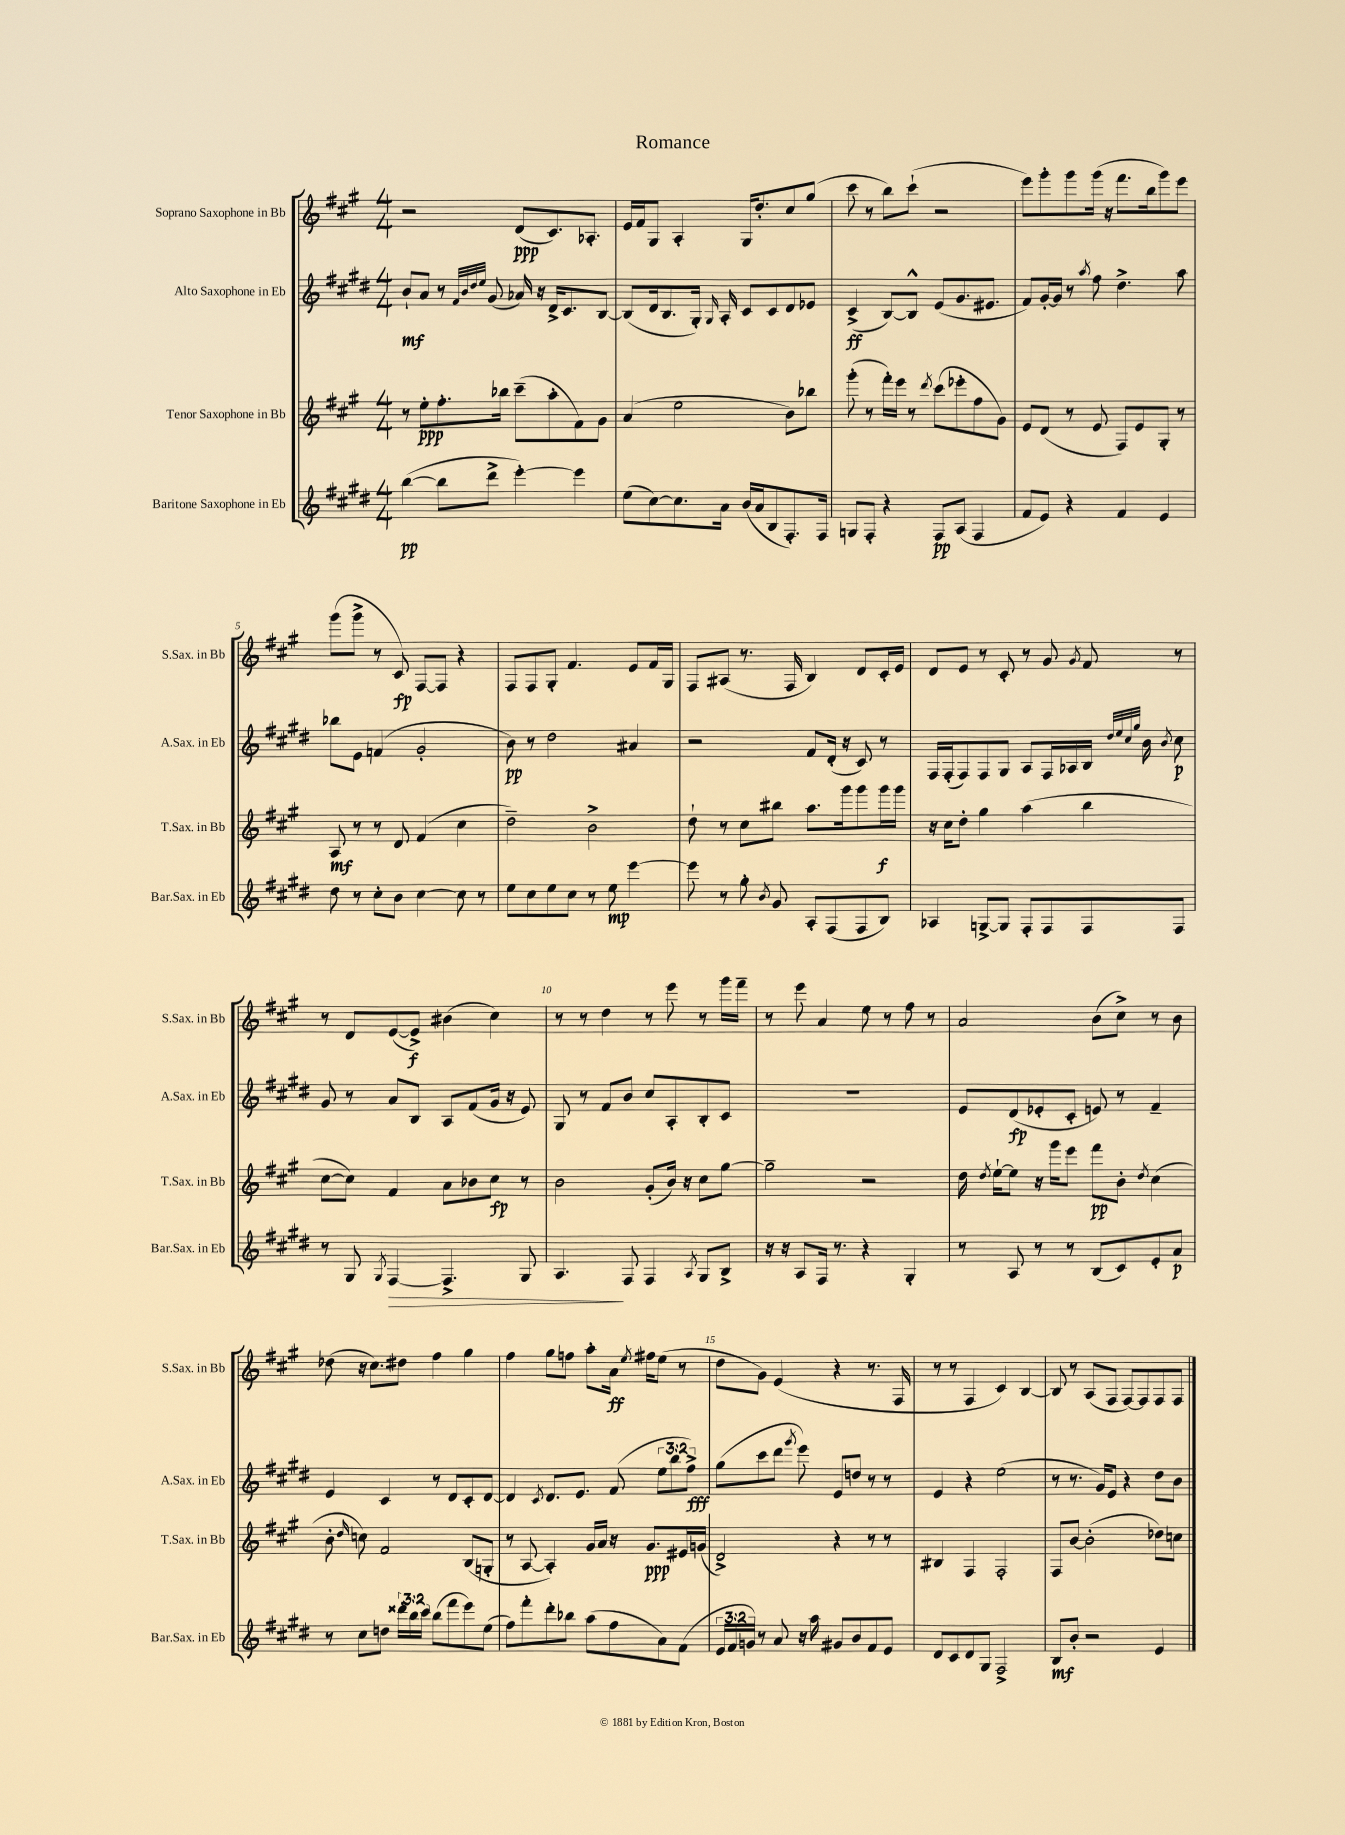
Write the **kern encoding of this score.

**kern	**kern	**kern	**kern
*staff4	*staff3	*staff2	*staff1
*clefG2	*clefG2	*clefG2	*clefG2
*k[f#c#g#d#]	*k[f#c#g#]	*k[f#c#g#d#]	*k[f#c#g#]
*M4/4	*M4/4	*M4/4	*M4/4
([4bb\	8r	8b`/L	2r
.	8ee'\L	8a/J	.
8bb\]L	8.ff#'\	8r	.
.	.	32qqf#/LLL	.
.	.	32qqb/	.
.	.	32qqdd#/	.
.	.	32qqee/JJJ	.
8ddd#^\J	.	(8g#/	.
.	16bb-\Jk	.	.
[4eee'\)	(8ccc#~\L	16a-/)	(8d/L
.	.	16r	.
.	8aa'\	16d#^/LK	8.c#/)
.	.	8.c#/	.
4eee\]	8f#\)	.	.
.	.	.	8.A-'/J
.	8g#\J	[8B/J	.
=	=	=	=
(8ee\L	(4a/	(8B/]L	16e/LL
.	.	.	16f#/J
[8cc#\)	.	16d#/k	8G#/J
.	.	8.B/	.
8.cc#\]	2ee\	.	4A'/
.	.	16G#'/Jk)	.
.	.	16qqG#/	.
16a\Jk	.	16A'/	.
(16b/LL	.	8c#/L	16G#/LK
16a/J	.	.	8.dd'/
8B/	.	8c#/	.
8.F#'/)	8b\L)	8d#/	8cc#/
.	8bb-\J	8e-/J	(8gg#/J
16F#/Jk	.	.	.
=	=	=	=
8G/L	(8ggg#'\	(4c#^/	8ccc#\
8F#'/J	8r	.	8r
4r	16fff#'\LL)	[8B/L)	8bb\L)
.	16eee\JJ	.	.
.	8r	8B^^/]J	(8ccc#`\J
.	8qddd/	.	.
8F#/L	(8ccc#\L	(8e/L	2r
(8A/J	8eee-'\	8.g#/	.
4F#/	8ff#\	.	.
.	.	8.e#/J	.
.	8g#\J)	.	.
=	=	=	=
8f#/L	8e/L	8f#/L)	8eee\L)
8e/J)	(8d/J	[16g#'/L	8ggg#'\
.	.	16g#/]JJ	.
4r	8r	8r	8ggg#\
.	.	8qaa/	.
.	8e/	8ff#\	(16ggg#\Jk
.	.	.	16r
4f#/	8F#/L)	4.dd#^\	8.fff#\L
.	8e/	.	.
.	.	.	16bb\k
4e/	8G#'/J	.	8ggg#\)
.	8r	8aa\	8eee\J
=	=	=	=
8dd#\	8A/	8bb-\L	(8ggg#\L
8r	8r	8e\J	8ggg#^\J
8cc#'\L	8r	(4f/	8r
8b\J	8d/	.	8c#/)
[4cc#\	(4f#/	2g#'/	[8F#/L
.	.	.	8F#/]J
8cc#\]	4cc#\	.	4r
8r	.	.	.
=	=	=	=
8ee\L	2dd~\)	8b\)	8F#/L
8cc#\	.	8r	8F#/
8ee\	.	2dd#\	8G#'/J
8cc#\J	.	.	4.f#/
8r	2b^\	.	.
8ee\	.	.	.
[4eee\	.	4a#/	8e/L
.	.	.	16f#/L
.	.	.	16G#/JJ
=	=	=	=
8eee\]	8dd`\	2r	8F#/L
8r	8r	.	(8A#/J
8gg#'\	8cc#\L	.	8.r
8qb/	.	.	.
8g#/	8bb#\J	.	.
.	.	.	16F#/
8A'/L	8.aa\L	8f#/L	4B/)
(8F#/	.	(16d#'/Jk	.
.	16ggg#\k	16r	.
8F#/	8ggg#\	8c#/)	8d/L
8B/J)	16ggg#\L	8r	16c#'/L
.	16ggg#\JJ	.	16e/JJ
=	=	=	=
4A-/	16r	16F#/LL	8d/L
.	16cc#\LK	(16F#'/J	.
.	8dd'\J	8F#/)	8e/J
[8G^/L	4gg#\	8F#/	8r
8G/]J	.	8G#/J	8c#'/
8F#'/L	(4aa\	8A/L	8r
8F#/	.	16F#/L	8g#/
.	.	16A-/	.
.	.	.	8qg#/
8F#/	4bb\	16B/JJ	8f#/
.	.	32qqdd#/LLL	.
.	.	32qqee/	.
.	.	32qqcc#/	.
.	.	32qqgg#/JJJ	.
.	.	16b\	.
.	.	8qb/	.
8F#/J	.	8cc#\	8r
=	=	=	=
8r	[8cc#\L	8g#/	8r
8G#/	8cc#\]J)	8r	8d/L
8qG#/	.	.	.
[4F#/	4f#/	8a/L	([8e/
.	.	8B/J	8e^/]J)
4.F#^/]	8a\L	8A/L	(4b#\
.	8b-\	(8f#/	.
.	8cc#\J	16g#/Jk	4cc#\)
.	.	16r	.
8G#/	8r	8e/)	.
=	=	=	=
4.A/	2b\	8G#/	8r
.	.	8r	8r
.	.	8f#/L	4dd\
8F#/	.	8b/J	.
4F#/	(8g#'/L	8cc#/L	8r
.	16b/Jk)	8A'/	8eee\
.	16r	.	.
8qA/	.	.	.
8G#/L	8cc#\L	8B'/	8r
8B^/J	[8gg#\J	8c#/J	16ggg#\LL
.	.	.	16fff#~\JJ
=	=	=	=
16r	2gg#~\]	1r	8r
16r	.	.	.
8A/L	.	.	8eee\
16F#/Jk	.	.	4a/
8.r	.	.	.
4r	2r	.	8ee\
.	.	.	8r
4G#'/	.	.	8ff#\
.	.	.	8r
=	=	=	=
8r	16dd\	8e/L	2a/
.	8qdd/	.	.
.	[16ee`\LK	.	.
8A/	8ee\]J	(8d#/	.
8r	16r	8e-'/	.
.	16ggg#\LK	.	.
8r	8eee\J	8c#'/J	.
(8B/L	8fff#\L	8e/)	(8b\L
8c#/)	8b'\J	8r	8cc#^\J)
.	8qdd/	.	.
8e'/	(4cc#\	4f#~/	8r
8a/J	.	.	8b\
=	=	=	=
8r	8b'\	4e/	(8dd-\
.	16qqdd/	.	.
8cc#\L	8cc\)	.	16r
.	.	.	8.cc#\L)
8dd\J	2f#/	4c#/	.
24ddd##'\LL	.	.	8dd#\J
24bb\	.	.	.
24ccc#\JJ	.	.	.
(8bb\L	.	8r	4ff#\
8fff#\	.	8d#/L	.
8eee\)	(8B/L	8c#'/	4gg#\
(8ee\J	8G'/J	[8d#/J	.
=	=	=	=
8ff#\L)	8r	4d#/]	4ff#\
8fff#'\	[8A/	.	.
.	.	8qc#/	.
8ddd#'\	4A'/])	8.d#/L	8gg#\L
8bb-\J	.	.	8ff\J
.	.	8.e/J	.
(8aa\L	16g#/LL	.	8aa'\L
.	16a/JJ	.	.
8ff#\	16r	(8f#/	16a\Jk
.	.	.	8qee/
.	8.g#/L	.	16ff#\LK
8a\)	.	12ee\L	(8ee\J
.	.	12bb\	.
(8f#\J	16e#/L	.	8r
.	.	12ff#^\J)	.
.	(16g/JJ	.	.
=	=	=	=
24e/LL	2d^/)	(8gg#\L	8dd\L
24f#/	.	.	.
24g/JJ)	.	.	.
8r	.	8ccc#\	8g#\J)
8a/	.	8ddd#\J	(4e/
.	.	8qggg#/	.
16r	.	8eee\)	.
16aa\	.	.	.
8g#/L	4r	8e/L	4r
8b/	.	8dd/J	.
8f#/	8r	8r	8.r
8e/J	8r	8r	.
.	.	.	16F#/
=	=	=	=
8d#/L	4B#/	4e/	8r
8c#/	.	.	8r
8d#/	4F#/	4r	4F#/
8G#/J	.	.	.
2F#^/	2F#'/	(2ee\	4c#/)
.	.	.	[4B/
=	=	=	=
8B/L	8F#/L	8r	8B/]
8b'/J	[8b/J	8.r	8r
2r	(2b'\]	.	(8A/L
.	.	16g#/LK)	.
.	.	8e/J	8F#/J
.	.	4r	[8F#/L)
.	.	.	8F#/]
4e/	8dd-\L)	8dd#\L	8F#/
.	8cc\J	8b\J	8F#/J
==	==	==	==
*-	*-	*-	*-
